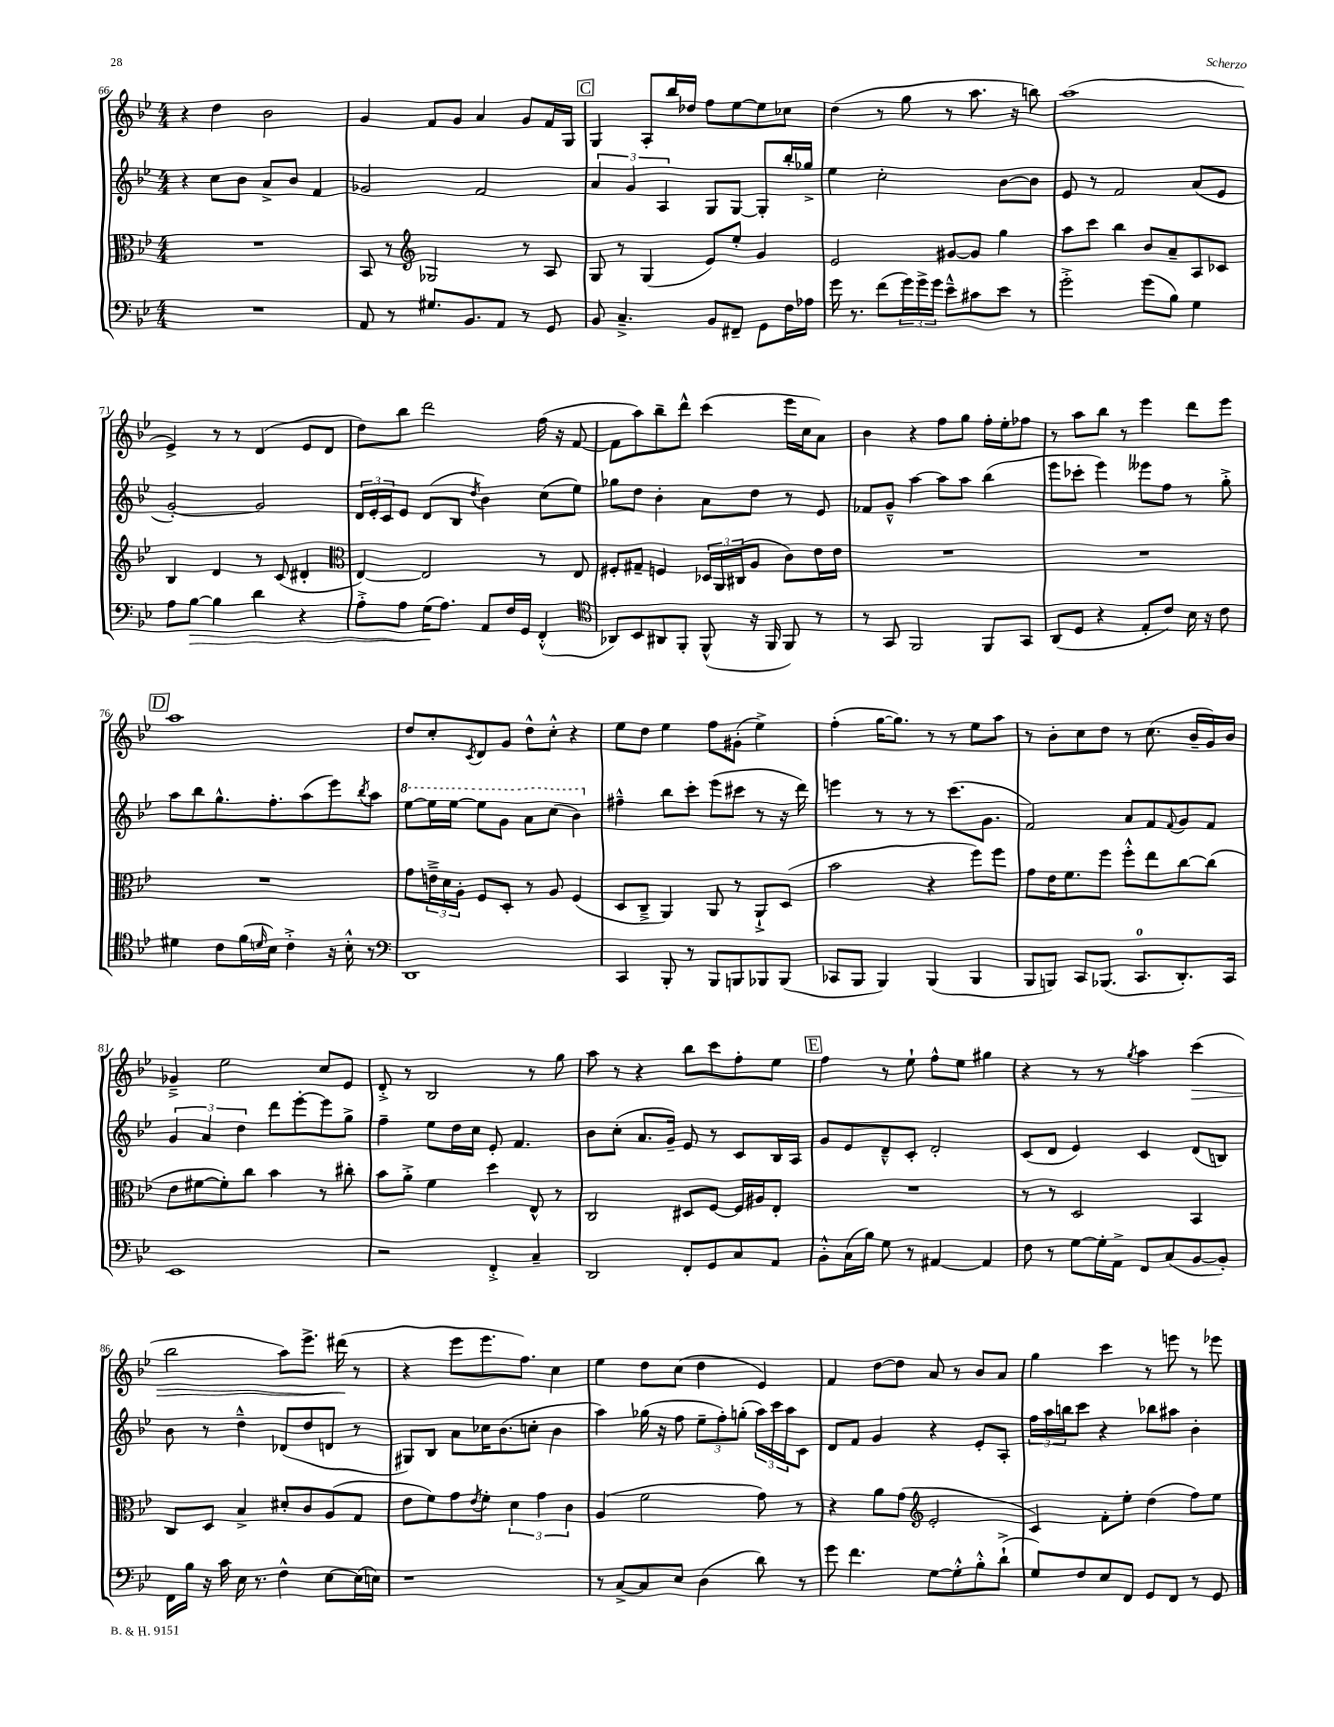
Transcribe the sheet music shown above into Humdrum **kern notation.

**kern	**kern	**kern	**kern
*staff4	*staff3	*staff2	*staff1
*clefF4	*clefC3	*clefG2	*clefG2
*k[b-e-]	*k[b-e-]	*k[b-e-]	*k[b-e-]
*M4/4	*M4/4	*M4/4	*M4/4
1r	1r	4r	4r
.	.	8cc	4dd
.	.	8b-	.
.	.	8a^	2b-
.	.	8b-	.
.	.	4f	.
=	=	=	=
8AA	8BB-	2g-	4g
8r	8r	.	.
*	*clefG2	*	*
8.G#	2G-	.	8f
.	.	.	8g
8.BB-	.	.	.
.	.	2f	4a
8AA	.	.	.
8r	8r	.	8g
8GG	8A	.	16f
.	.	.	16G
=	=	=	=
8BB-	8G	6a	4G
4.C~^	8r	.	.
.	.	6g	.
.	(4G	.	8A'
.	.	6A	.
.	.	.	16bb-
.	.	.	16dd-
8BB-	8e-)	8G	8ff
8FF#~	8ee-'	[8G	[8ee-
8GG	4g	8G']	8ee-]
16F	.	16bb-'	8cc-
16A-	.	16gg-^	.
=	=	=	=
16g	2e-	4ee-	(4dd
8.r	.	.	.
(8f	.	2cc'	8r
24g)	.	.	8gg
24g^	.	.	.
24g	.	.	.
8e-~^^	[8g#	.	8r
8c#	8g#]	.	8.aa
8e-	4gg	[8b-	.
.	.	.	16r
8r	.	8b-]	8bb)
=	=	=	=
2g'^	8aa	8e-	(1aa
.	8ccc	8r	.
.	4bb-	2f	.
(8g	8b-	.	.
8B-)	8a~	.	.
4G	8A	(8a	.
.	8c-	8e-	.
=	=	=	=
8A	4B-	[2g')	4e-^)
[8B-	.	.	.
4B-]	4d	.	8r
.	.	.	8r
4d	8r	2g]	(4d
.	(8c	.	.
4r	4d#'	.	8e-
.	.	.	8d
=	=	=	=
*	*clefC3	*	*
8A'^	[4E-)	24d	8dd)
.	.	24e-'	.
.	.	24c	.
8A	.	8e-	8bb-
(16G	2E-]	(8d	2ddd
8.A)	.	.	.
.	.	8B-	.
.	.	8qdd	.
8AA	.	4b-)	.
16F	.	.	.
16GG	.	.	.
(4FF'^^	8r	(8cc	(16ff
.	.	.	16r
.	8E-	8ee-)	[8f
=	=	=	=
*clefC4	*	*	*
8AA-)	8F#'	8gg-	8f]
8BB-	8G#~	8dd	8aa)
8AA#	4F	4b-'	8bb-~
8FF'	.	.	8ddd^^
(8FF^^	24D-	8a	(4ccc
.	24AA	.	.
.	(24C#	.	.
16r	8A	8dd	.
16FF	.	.	.
8FF)	8c)	8r	16eee-
.	.	.	16cc
8r	16e-	8e-	8a)
.	16e-	.	.
=	=	=	=
8r	1r	8f-	4b-
8GG	.	8g~^^	.
2FF	.	[4aa	4r
.	.	8aa]	8ff
.	.	8aa	8gg
8FF	.	(4bb-	16ff'
.	.	.	16ee-'
8GG	.	.	8ff-
=	=	=	=
(8AA	1r	8eee-	8r
8D	.	8ccc-'	8aa
4r	.	4eee-)	8bb-
.	.	.	8r
8E-'	.	8eee--	4eee-
8c)	.	8ff	.
16B-	.	8r	8ddd
16r	.	.	.
8c	.	8gg'^	8eee-
=	=	=	=
4d#	1r	8aa	1aa
.	.	8bb-	.
8c	.	8.gg^^	.
(16f	.	.	.
16qqd	.	.	.
16B-)	.	8.ff'	.
4c'^	.	.	.
.	.	(8aa	.
16r	.	8eee-)	.
16B-'^^	.	.	.
.	.	8qbb-	.
8r	.	8aa	.
=	=	=	=
*clefF4	*	*	*
1DD	8g	[8eee-	8dd
.	24e~^	16eee-]	8cc'
.	24d	.	.
.	.	[16eee-	.
.	24A'	.	.
.	.	.	8qc
.	8F	8eee-]	8d
.	8D'	8gg	8g
.	8r	8aa	8dd^^
.	8A	(8ccc	8cc'^^
.	(4F	4bb-)	4r
=	=	=	=
4CC	8D	4ff#~^^	8ee-
.	8C~^	.	8dd
8BBB-'	4AA)	8bb-	4ee-
8r	.	8ccc'	.
8BBB-	8AA	(8eee-	8ff
8BBB	8r	8ccc#	(8g#'
8BBB-	8AA`^	8r	4ee-^)
(8BBB-	(8D	16r	.
.	.	16ddd)	.
=	=	=	=
8CC-	2b-	4eee	(4ff'
8BBB-	.	.	.
4BBB-)	.	8r	[16gg
.	.	.	8.gg])
.	.	8r	.
(4BBB-	4r	8r	8r
.	.	(8.ccc	8r
4BBB-	8ff)	.	8ee-
.	.	8.g	.
.	8ff	.	8aa
=	=	=	=
8BBB-	8g	2f)	8r
8BBB)	16e-	.	8b-'
.	8.f	.	.
8CC	.	.	8cc
(8.BBB-	8ff	.	8dd
.	8ff'^^	8a	8r
8.CC	.	.	.
.	8ee-	8f	(8.cc
.	.	8qqf	.
8.DD')	[8cc	8g	.
.	.	.	16b-~
.	(8cc]	8f	16g)
16CC	.	.	16b-
=	=	=	=
1EE-	8e-	6g	4g-~^
.	[8f#	.	.
.	.	6a	.
.	8f#'])	.	2ee-
.	.	6dd	.
.	8cc	.	.
.	4b-	8ddd	.
.	.	[8eee-'	.
.	8r	8eee-]	8cc
.	8cc#'	8gg^	8e-
=	=	=	=
2r	8b-	4ff~	8d'^
.	8a'^	.	8r
.	4f	8ee-	2B-
.	.	16dd	.
.	.	16cc	.
4FF'^	4dd	8e-'	.
.	.	4.f	.
4C~	8E-^^	.	8r
.	8r	.	8gg
=	=	=	=
2DD	2C	8b-	8aa
.	.	(8cc'	8r
.	.	8.a	4r
.	.	16g~)	.
8FF'	8D#	8e-	8bb-
8GG	[8F	8r	8ccc
8C	16F]	8c	8ff'
.	16A#	.	.
8AA	8E-'	16B-	8ee-
.	.	16A	.
=	=	=	=
8BB-'^^	1r	8g	4ff
(16C	.	8e-	.
16B-)	.	.	.
8G	.	8d~^^	8r
8r	.	8c'	8ee-`
[4AA#	.	2d'	8ff^^
.	.	.	8ee-
4AA#]	.	.	4gg#
=	=	=	=
8F	8r	(8c	4r
8r	8r	8d	.
[8G	2D	4e-)	8r
16G']	.	.	8r
16AA^	.	.	.
.	.	.	8qgg
8FF	.	4c	4aa
(8C	.	.	.
[8BB-	4BB-	(8d	(4ccc
8BB-'])	.	8B)	.
=	=	=	=
16FF	8C	8b-	2bb-
16B-	.	.	.
16r	8D	8r	.
16c	.	.	.
16E-	4B-^	4dd~^^	.
8.r	.	.	.
4F^^	8d#'	(8d-	8aa)
.	8c	8dd	8.eee-^
[8E-	(8A	8d	.
.	.	.	(16ddd#
(16E-]	8G	8r	8r
16E)	.	.	.
=	=	=	=
1r	8e-	8G#)	4r
.	8f)	8B-	.
.	8g	8a	8eee-
.	8qe-	.	.
.	8f'	16cc-	8.eee-
.	.	(8.b-	.
.	6d	.	.
.	.	.	8.ff)
.	.	8cc'	.
.	6g	.	.
.	.	4b-	4cc
.	6c	.	.
=	=	=	=
8r	(4A	4aa)	4ee-
[8C^	.	.	.
8C]	2f	(16gg-	8dd
.	.	16r	.
8E-	.	8ff	(8cc
(4D	.	12ee-~	4dd
.	.	12ff')	.
.	.	(12gg'	.
8d)	8g)	24aa)	4e-)
.	.	24ccc	.
.	.	24aa	.
8r	8r	8c	.
=	=	=	=
8g	4r	8d	4f
4.f	.	8f	.
.	8a	4g	[8dd
.	(8g	.	8dd]
*	*clefG2	*	*
[8G	2e-'	4r	8a
8G'^^]	.	.	8r
8B-'^^	.	8e-'	8b-
(8d`^	.	8A'	8a
=	=	=	=
8G)	4c)	24ff	4gg
.	.	24aa	.
.	.	24bb	.
8F	.	8ccc	.
8E-	8f'	4r	4ccc
8FF	8ee-'	.	.
8GG	(4dd	8bb-	8r
8FF	.	8aa#	8eee
8r	8ff)	4b-'	8r
8GG	8ee-	.	8eee-
==	==	==	==
*-	*-	*-	*-
